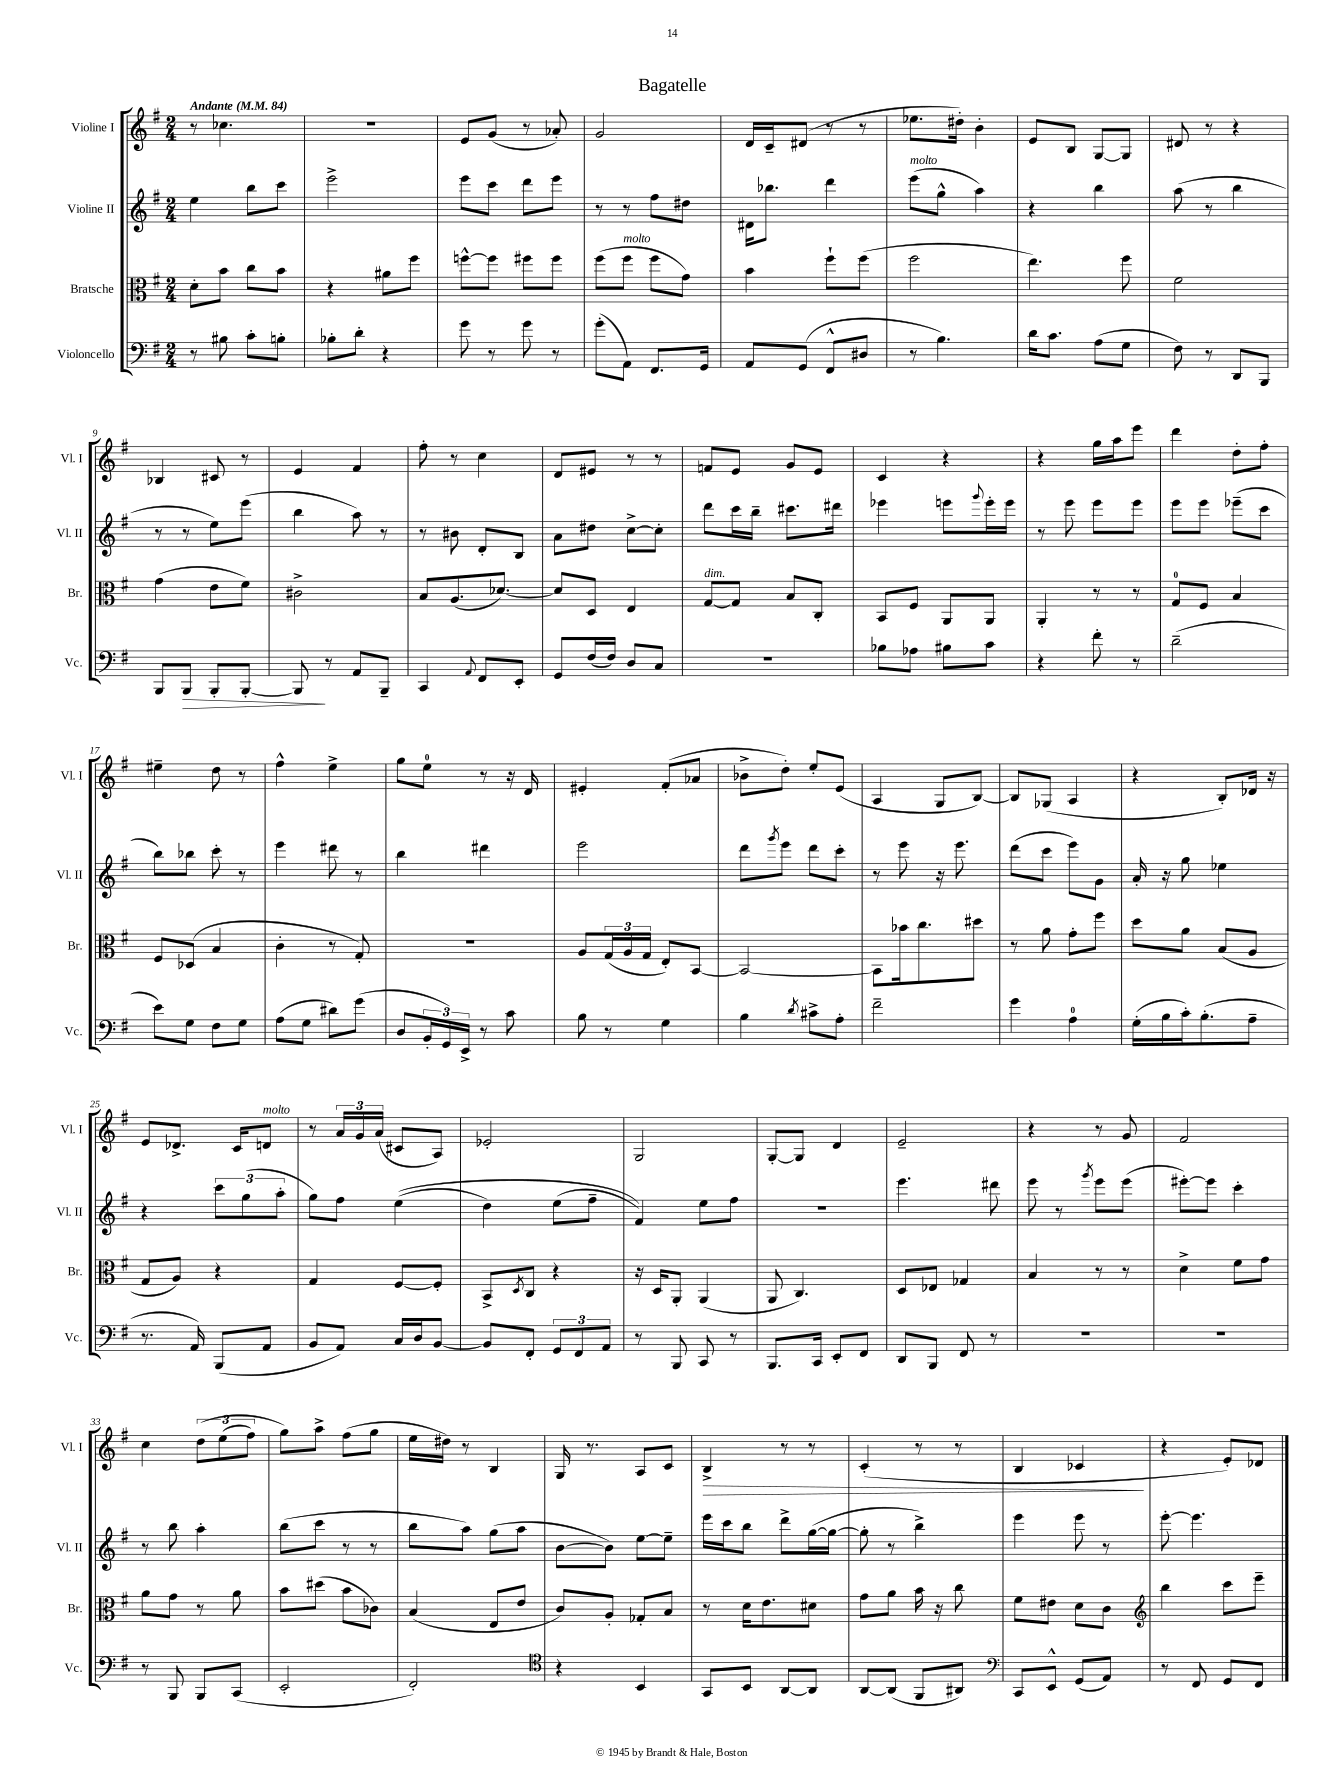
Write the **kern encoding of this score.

**kern	**kern	**kern	**kern
*staff4	*staff3	*staff2	*staff1
*clefF4	*clefC3	*clefG2	*clefG2
*k[f#]	*k[f#]	*k[f#]	*k[f#]
*M2/4	*M2/4	*M2/4	*M2/4
*MM84	*MM84	*MM84	*MM84
8r	8d'\L	4ee\	8r
8B#\	8b\J	.	4.cc-\
8c'\L	8cc\L	8bb\L	.
8B'\J	8b\J	8ccc\J	.
=	=	=	=
8B-'\L	4r	2eee^\	2r
8d'\J	.	.	.
4r	8a#\L	.	.
.	8ff#\J	.	.
=	=	=	=
8g\	[8ff^^\L	8eee\L	8e/L
8r	8ff\]J	8ccc\J	(8g/J
8g\	8ff#\L	8ddd\L	8r
8r	8ff#\J	8eee\J	8a-'/)
=	=	=	=
(8g'\L	(8ff#\L	8r	2g/
8AA\J)	8ff#\J	8r	.
8.FF#/L	8ff#\L	8ff#\L	.
.	8g\J)	8dd#\J	.
16GG/Jk	.	.	.
=	=	=	=
8AA/L	4b\	16d#\LK	16d/LL
.	.	8.bb-\J	16c~/J
(8GG/J	.	.	(8d#/J
8FF#^^/L	8ff#`\L	4ddd\	8r
8D#/J	(8ff#\J	.	8r
=	=	=	=
8r	2ff#\	(8eee\L	8.ee-\L
4.B\)	.	8gg^^\J	.
.	.	.	16dd#'\Jk)
.	.	4aa\)	4b'\
=	=	=	=
16d\LK	4.ee\)	4r	8e/L
8.c\J	.	.	.
.	.	.	8B/J
(8A\L	.	4bb\	[8G/L
8G\J	8ff#\	.	8G/]J
=	=	=	=
8F#\)	2f#\	(8aa\	8d#/
8r	.	8r	8r
8DD/L	.	4bb\	4r
8BBB/J	.	.	.
=	=	=	=
8BBB/L	(4g\	8r	4B-/
8BBB/J	.	8r	.
8BBB'/L	8e\L	8ee\L)	8c#/
[8BBB'/J	8f#\J)	(8eee\J	8r
=	=	=	=
8BBB/]	2c#^\	4bb\	4e/
8r	.	.	.
8AA/L	.	8aa\)	4f#/
8BBB~/J	.	8r	.
=	=	=	=
4CC/	8B/L	8r	8ff#'\
.	(8.A/	8b#\	8r
8qqAA/	.	.	.
8FF#/L	.	8d'/L	4cc\
.	[8.d-/J)	.	.
8EE'/J	.	8B/J	.
=	=	=	=
8GG/L	8d-/]L	8a\L	8d/L
(16F#/L	8D/J	8dd#\J	8e#/J
16F#/JJ)	.	.	.
8D/L	4E/	[8cc^\L	8r
8C/J	.	8cc'\]J	8r
=	=	=	=
2r	[8G/L	8ddd\L	8f/L
.	8G/]J	16ccc\L	8e/J
.	.	16bb~\JJ	.
.	8B/L	8.ccc#\L	8g/L
.	8C'/J	.	8e/J
.	.	16ddd#\Jk	.
=	=	=	=
8B-\L	8BB/L	4eee-\	4c/
8A-\J	8F#/J	.	.
8B#\L	8AA/L	8eee\L	4r
.	.	8qqggg/	.
8c\J	8AA/J	16eee'\L	.
.	.	16eee\JJ	.
=	=	=	=
4r	4AA'/	8r	4r
.	.	8eee\	.
8f#'\	8r	8eee\L	16gg\LL
.	.	.	16aa\J
8r	8r	8eee\J	8eee\J
=	=	=	=
(2d~\	8G/L	8eee\L	4ddd\
.	8F#/J	8eee\J	.
.	4B/	(8eee-~\L	8dd'\L
.	.	8ccc\J	8ff#'\J
=	=	=	=
8e\L)	8F#/L	8bb\L)	4ee#~\
8G\J	(8D-/J	8bb-\J	.
8F#\L	4B/	8ccc'\	8dd\
8G\J	.	8r	8r
=	=	=	=
(8A\L	4c'\	4eee\	4ff#^^\
8G\J	.	.	.
8d#\L)	8r	8ddd#\	4ee^\
(8g\J	8G'/)	8r	.
=	=	=	=
8D/L	2r	4bb\	8gg\L
24BB'/L	.	.	8ee\J
24GG/)	.	.	.
24EE^/JJ	.	.	.
8r	.	4ddd#\	8r
8c\	.	.	16r
.	.	.	16d/
=	=	=	=
8B\	8A/L	2eee\	4e#'/
8r	(24G/L	.	.
.	24A/	.	.
.	24G/JJ	.	.
4G\	8E'/L)	.	(8f#'/L
.	[8BB/J	.	8a-/J
=	=	=	=
4B\	2BB/_	8ddd\L	8b-^\L
.	.	8qggg/	.
.	.	8eee\J	8dd'\J)
8qd/	.	.	.
8c#^\L	.	8ddd\L	8ee'/L
8A'\J	.	8ccc'\J	(8e/J
=	=	=	=
2f#~\	8BB\]L	8r	4A/
.	16b-\k	8eee\	.
.	8.cc\	.	.
.	.	16r	8G/L
.	.	8.eee\	.
.	8dd#\J	.	[8B/J)
=	=	=	=
4g\	8r	(8ddd\L	8B/]L
.	8a\	8ccc\J	(8G-/J
4A\	8g'\L	8eee\L)	4A/
.	8ff#\J	8g\J	.
=	=	=	=
(16G'\LL	8dd\L	16a'/	4r
16B\	.	16r	.
16c'\J)	8a\J	8gg\	.
(8.B'\	.	.	.
.	(8B/L	4ee-\	8B'/L)
8A~\J	8A/J	.	16d-/Jk
.	.	.	16r
=	=	=	=
8.r	8G/L	4r	8e/L
.	8A/J)	.	8.d-^/J
16AA/)	.	.	.
(8BBB/L	4r	12ccc\L	.
.	.	.	16c/LK
.	.	(12gg\	.
8AA/J	.	.	8d/J
.	.	12aa'\J	.
=	=	=	=
8BB/L	4G/	8gg\L)	8r
8AA/J)	.	8ff#\J	24a/LL
.	.	.	24g/
.	.	.	(24a/JJ
16C/LL	[8F#/L	&((4ee\	8c#/L
16D/J	.	.	.
[8BB/J	8F#'/]J	.	8A/J)
=	=	=	=
8BB/]L	8BB^/L	4dd\)	2e-'/
.	8qD/	.	.
8FF#'/J	8C/J	.	.
12GG/L	4r	(8ee\L	.
12FF#/	.	.	.
.	.	8ff#~\J	.
12AA/J	.	.	.
=	=	=	=
8r	16r	4f#/)&)	2G/
.	16D/LK	.	.
8BBB/	8AA'/J	.	.
8CC/	(4AA/	8ee\L	.
8r	.	8ff#\J	.
=	=	=	=
8.BBB/L	8AA/	2r	[8G'/L
.	4.C/)	.	8G/]J
16CC/Jk	.	.	.
8EE'/L	.	.	4d/
8FF#/J	.	.	.
=	=	=	=
8DD/L	8D/L	4.eee\	2e~/
8BBB/J	8E-/J	.	.
8FF#/	4G-/	.	.
8r	.	8ddd#\	.
=	=	=	=
2r	4B/	8eee\	4r
.	.	8r	.
.	.	8qggg/	.
.	8r	8eee\L	8r
.	8r	(8eee\J	8g/
=	=	=	=
2r	4d^\	[8eee#'\L)	2f#/
.	.	8eee#\]J	.
.	8f#\L	4ccc'\	.
.	8g\J	.	.
=	=	=	=
8r	8a\L	8r	4cc\
8BBB/	8g\J	8bb\	.
8BBB/L	8r	4aa'\	&(12dd\L
.	.	.	(12ee\
(8CC/J	8a\	.	.
.	.	.	12ff#\J)
=	=	=	=
2EE'/	8b\L	(8bb\L	8gg\L&)
.	(8dd#\J	8ccc\J	8aa^\J
.	8b\L	8r	(8ff#\L
.	8c-\J)	8r	8gg\J
=	=	=	=
2FF#'/)	(4B/	8bb\L	16ee\LL
.	.	.	16dd#\JJ)
.	.	8aa\J)	8r
.	8E/L	(8gg\L	4B/
.	8e/J	8aa\J	.
=	=	=	=
*clefC4	*	*	*
4r	8c/L)	[8b\L	16G/
.	.	.	8.r
.	8A'/J	8b\]J)	.
4BB/	8G-'/L	[8ee\L	8A/L
.	8B/J	8ee~\]J	8c/J
=	=	=	=
8GG/L	8r	16eee\LL	4B^/
.	.	16ccc\J	.
8BB/J	16d\LK	8bb\J	.
.	8.e\	.	.
[8AA/L	.	8ddd^\L	8r
8AA/]J	8d#\J	([16gg\L	8r
.	.	16gg\_JJ	.
=	=	=	=
[8AA/L	8g\L	8gg'\]	(4c'/
(8AA/]J	8a\J	8r	.
8FF#/L	16b\	4bb^\)	8r
.	16r	.	.
8AA#/J)	8cc\	.	8r
=	=	=	=
*clefF4	*	*	*
8CC/L	8f#\L	4eee\	4B/
8EE^^/J	8e#\J	.	.
(8GG/L	8d\L	8eee\	4c-/
8AA/J)	8c\J	8r	.
=	=	=	=
*	*clefG2	*	*
8r	4bb\	[8eee'\	4r
8FF#/	.	4.eee\]	.
8GG/L	8ccc\L	.	8e'/L)
8FF#/J	8eee~\J	.	8d-/J
==	==	==	==
*-	*-	*-	*-
